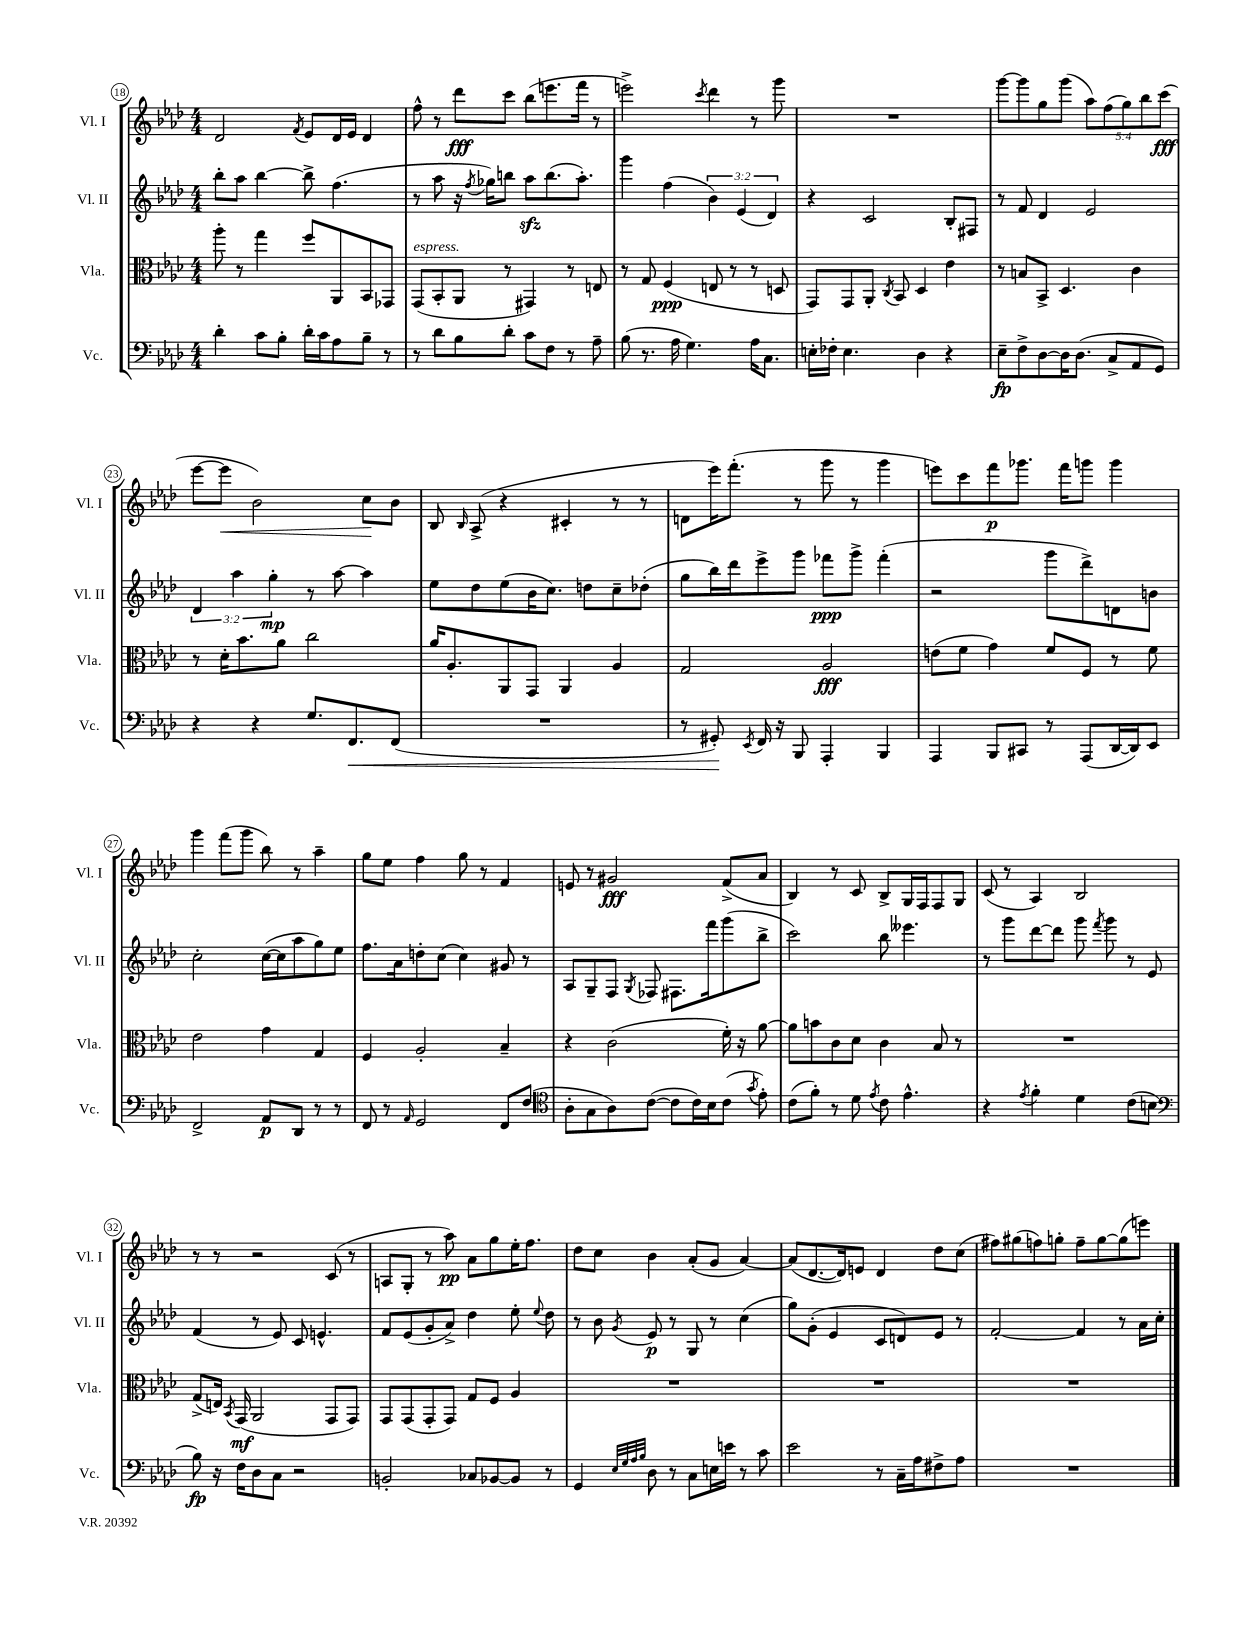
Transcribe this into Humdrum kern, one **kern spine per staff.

**kern	**kern	**kern	**kern
*staff4	*staff3	*staff2	*staff1
*clefF4	*clefC3	*clefG2	*clefG2
*k[b-e-a-d-]	*k[b-e-a-d-]	*k[b-e-a-d-]	*k[b-e-a-d-]
*M4/4	*M4/4	*M4/4	*M4/4
4d-'	8aa-'	8bb-'	2d-
.	8r	8aa-	.
8c	4gg	[4bb-	.
8B-'	.	.	.
.	.	.	8qf
16d-'	8ff	8bb-^]	8e-
16c	.	.	.
8A-	8AA-	(4.ff	16d-
.	.	.	16e-
8B-~	8BB-	.	4d-
8r	8GG-	.	.
=	=	=	=
8r	(8GG	8r	8ff^^
8d-	8BB-'	8aa-	8r
8B-	8AA-	16r	8ddd-
.	.	8qff	.
.	.	16gg-)	.
8d-'	8r	8bb	8ccc
8c	4GG#)	8aa-	(8bb-
8F	.	(8.bb	8.eee
8r	8r	.	.
.	.	8.aa-')	16fff
8A-~	8E	.	8r
=	=	=	=
(8B-	8r	4ggg	2eee^)
8.r	8G	.	.
.	(4F	(4ff	.
16A-	.	.	.
4.G)	.	.	.
.	.	.	8qccc
.	8E	6b-)	4ddd-
.	8r	.	.
.	.	(6e-	.
16A-	8r	.	8r
8.C	.	.	.
.	.	6d-)	.
.	8D	.	8ggg
=	=	=	=
16E'	8GG)	4r	1r
16F-'	.	.	.
4.E	8GG	.	.
.	8AA-'	2c	.
.	8qC	.	.
.	8BB-	.	.
4D-	4D-	.	.
4r	4e-	8B-'	.
.	.	8F#	.
=	=	=	=
8E-~	8r	8r	[8ggg
8F^	8B	8f	8ggg]
[8D-	8BB-^	4d-	8gg
16D-]	4.D-	.	(8ggg
(8.D-	.	.	.
.	.	2e-	10aa-)
.	.	.	(10ff
8C^	.	.	.
.	.	.	10gg)
8AA-	4c	.	.
.	.	.	10bb-
8GG)	.	.	.
.	.	.	(10ccc
=	=	=	=
4r	8r	6d-	[8eee-
.	16d-'	.	8eee-]
.	.	6aa-	.
.	8.b-	.	.
4r	.	.	2b-)
.	.	6gg'	.
.	8a-	.	.
8.G	2cc	8r	.
.	.	[8aa-	.
8.FF	.	.	.
.	.	4aa-]	8cc
(8FF	.	.	8b-
=	=	=	=
1r	16a-	8ee-	8B-
.	8.A-'	.	.
.	.	.	16qqB-
.	.	8dd-	(8A-^
.	8AA-	(8ee-	4r
.	8GG	16b-	.
.	.	8.cc)	.
.	4AA-	.	4c#'
.	.	8dd	.
.	4A-	8cc~	8r
.	.	(8dd-'	8r
=	=	=	=
8r	2G	8gg	8d
8GG#')	.	16bb-)	16eee-)
.	.	16ddd-	(8.fff'
8qEE-	.	.	.
16FF	.	8eee-^	.
16r	.	.	.
8BBB-	.	8ggg	8r
4AAA-'	2A-	8fff-	8ggg
.	.	8ggg^	8r
4BBB-	.	(4fff-'	4ggg
=	=	=	=
4AAA-	(8e	2r	8eee)
.	8f	.	8ccc
8BBB-	4g)	.	8fff
8CC#	.	.	8.ggg-
8r	8f	8ggg	.
.	.	.	16fff
(8AAA-	8F	8ddd-^)	8ggg
[16DD-	8r	8d	4ggg
16DD-])	.	.	.
8EE-	8f	8b	.
=	=	=	=
2FF^	2e-	2cc'	4ggg
.	.	.	(8fff
.	.	.	8ggg
8AA-	4g	([16cc	8bb-)
.	.	16cc]	.
8DD-	.	8aa-	8r
8r	4G	8gg)	4aa-~
8r	.	8ee-	.
=	=	=	=
8FF	4F	8.ff	8gg
8r	.	.	8ee-
.	.	16a-	.
16qqAA-	.	.	.
2GG	2A-'	8dd'	4ff
.	.	(8cc	.
.	.	4cc)	8gg
.	.	.	8r
8FF	4B-~	8g#	4f
(8F	.	8r	.
=	=	=	=
*clefC4	*	*	*
8A-'	4r	8A-	8e
8G	.	8G~	8r
8A-)	(2c	8F	2g#
.	.	8qG	.
([8c	.	8F-	.
8c]	.	8.F#	.
16c)	.	.	.
16B-	.	16fff	.
(8c	16f')	(8ggg	(8f^
.	16r	.	.
8qg	.	.	.
8e-')	[8a-	8bb-^	8a-
=	=	=	=
(8c	8a-]	2ccc)	4B-)
8f')	8b	.	.
8r	8c	.	8r
8d-	8d-	.	8c
8qe-	.	.	.
8c	4c	8bb-	8B-^
4.e-^^	.	4.eee--	16G
.	.	.	16F
.	8B-	.	8F
.	8r	.	8G
=	=	=	=
4r	1r	8r	(8c
.	.	8ggg	8r
8qe-	.	.	.
4f'	.	[8ddd-	4A-)
.	.	8ddd-]	.
4d-	.	8ggg	2B-
.	.	8qfff	.
.	.	8ggg	.
(8c	.	8r	.
8B	.	8e-	.
=	=	=	=
*clefF4	*	*	*
8B-)	(8G^	(4f	8r
16r	16E)	.	8r
.	8qBB-	.	.
16F	(16GG	.	.
8D-	2AA-	8r	2r
8C	.	8e-)	.
2r	.	8c	.
.	.	4.e^^	.
.	8GG	.	(8c
.	8GG)	.	8r
=	=	=	=
2BB'	8GG	8f	8A
.	(8GG	(8e-	8G'
.	8GG'	8g'	8r
.	8GG)	8a-^)	8aa-)
8C-	8G	4dd-	8a-
[8BB-	8F	.	8gg
8BB-]	4A-	8ee-'	16ee-'
.	.	.	8.ff
.	.	8qqee-	.
8r	.	8dd-	.
=	=	=	=
4GG	1r	8r	8dd-
.	.	8b-	8cc
32qqE-	.	.	.
32qqG	.	.	.
32qqA-	.	.	.
32qqB-	.	8qg	.
8D-	.	8e-	4b-
8r	.	8r	.
8C	.	8G	(8a-'
16E	.	8r	8g
16e	.	.	.
8r	.	(4cc	[4a-)
8c	.	.	.
=	=	=	=
2e-	1r	8gg)	(8a-]
.	.	(8g'	[8.d-
.	.	4e-	.
.	.	.	16d-])
.	.	.	8e
8r	.	8c	4d-
16C~	.	8d)	.
16A-	.	.	.
8F#^	.	8e-	8dd-
8A-	.	8r	(8cc
=	=	=	=
1r	1r	[2f'	8ff#)
.	.	.	(8gg#
.	.	.	8ff)
.	.	.	8gg'
.	.	4f]	8ff~
.	.	.	[8gg
.	.	8r	(8gg]
.	.	16a-	8eee)
.	.	16cc'	.
==	==	==	==
*-	*-	*-	*-
